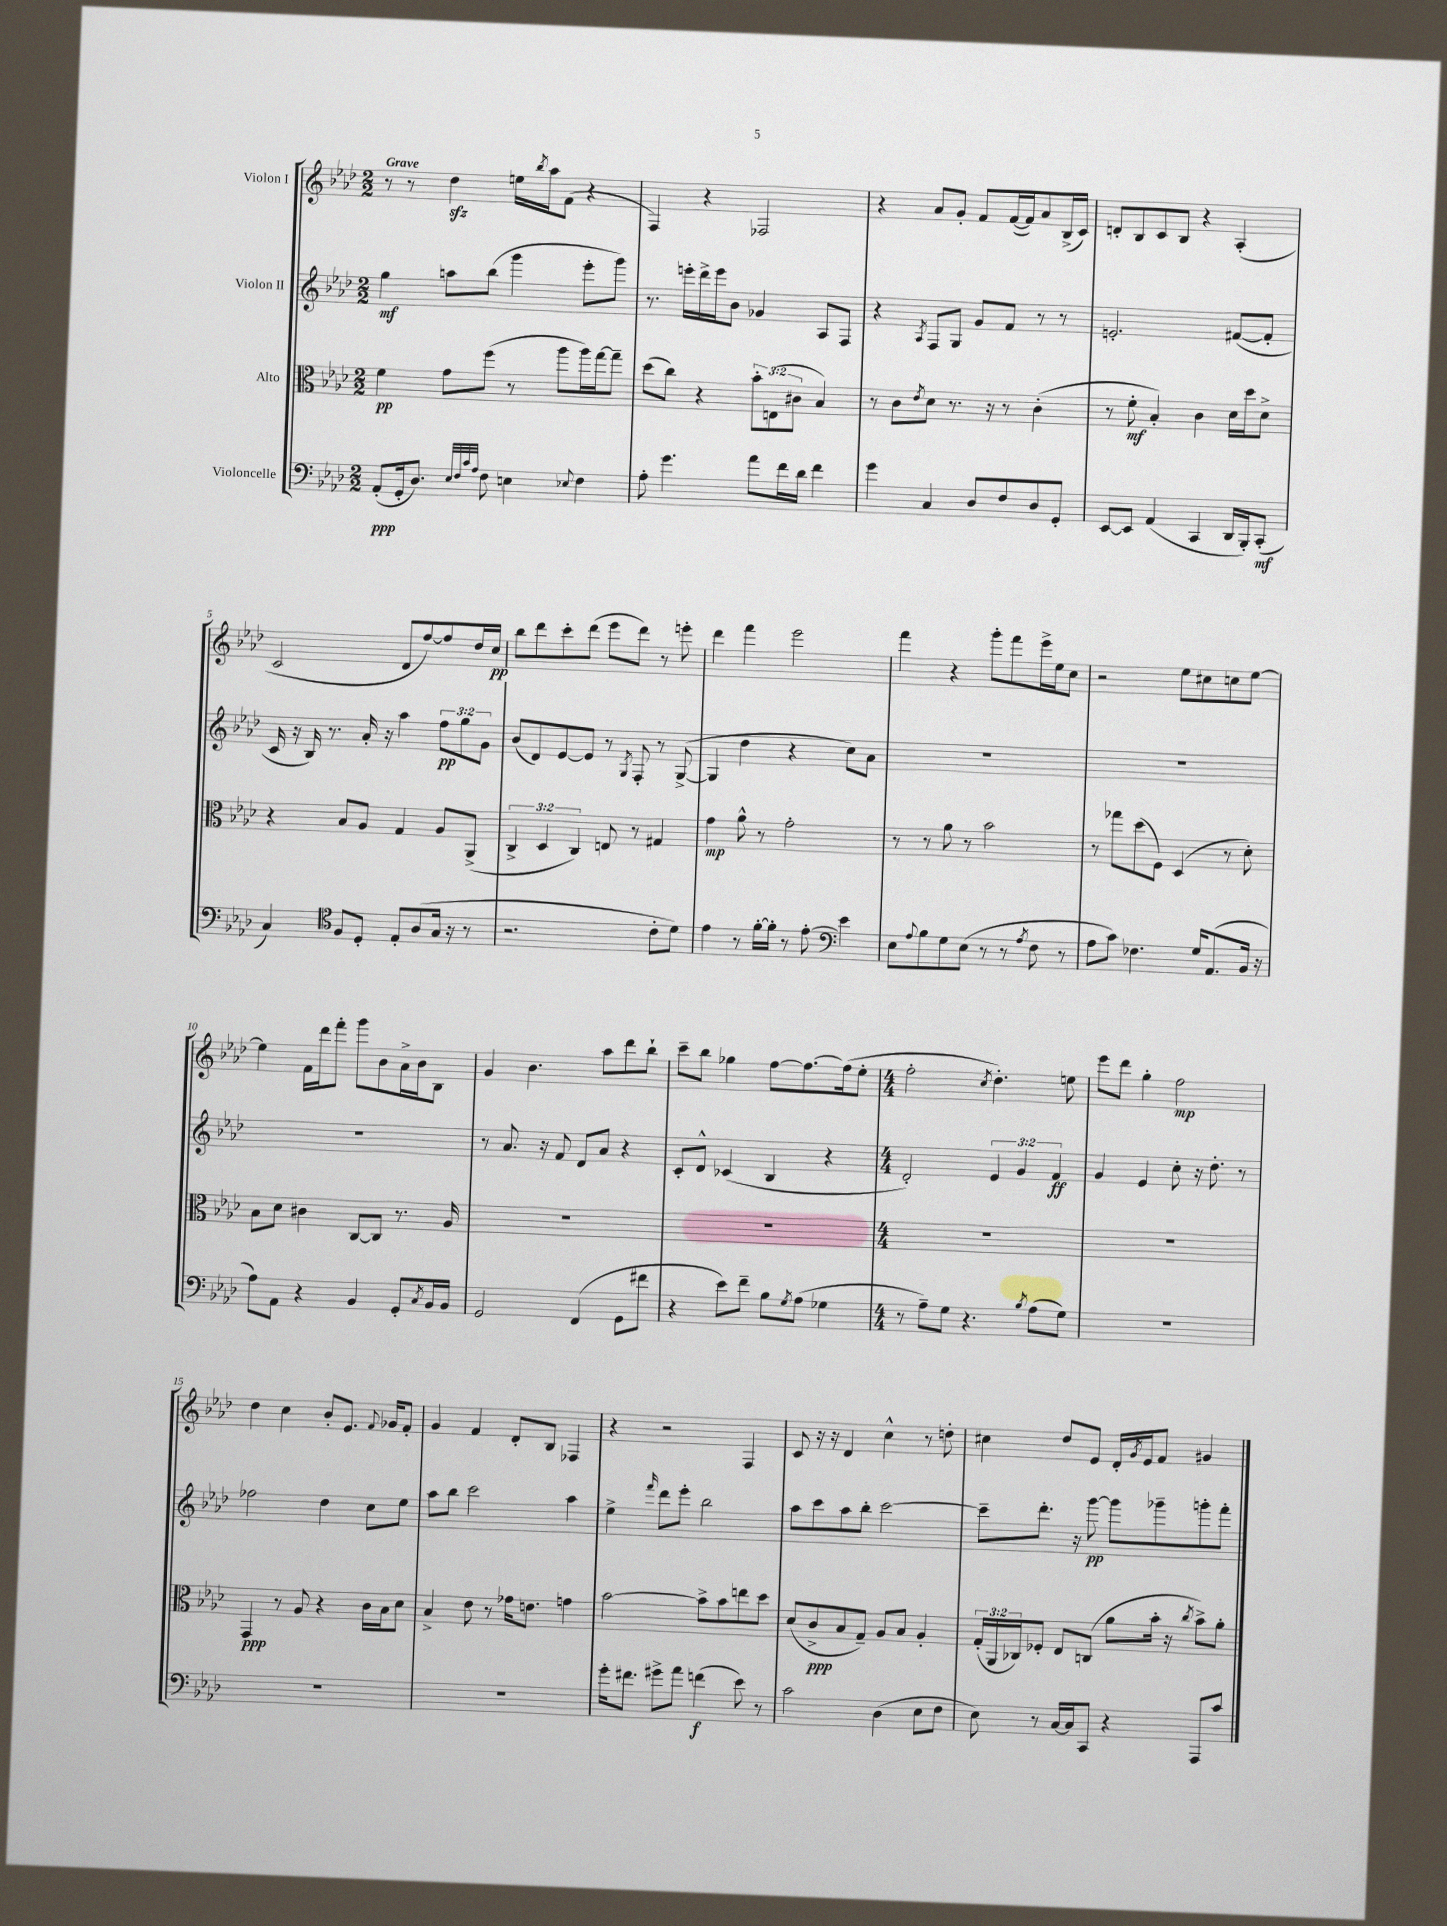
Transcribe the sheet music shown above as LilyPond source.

<<
\new StaffGroup <<
\new Staff = "s0" \with { instrumentName = "Violon I" } {
    \clef treble \key aes \major \numericTimeSignature \time 2/2 \tempo "Grave"
    r8 r8 des''4\sfz e''16 \acciaccatura { bes''8 } aes''16 f'8( r4 |
    f4) r4 fes2 |
    r4 aes'8 g'8-. f'8 f'16~( f'16) aes'8 bes16->( c'16) |
    d'8-. bes8 c'8 bes8 r4 aes4-.( |
    c'2 des'8 f''8~) f''8 des''16 c''16\pp |
    bes''8 des'''8 c'''8-. des'''8( ees'''8 des'''8) r8 e'''8-. |
    des'''4 f'''4 ees'''2 |
    f'''4 r4 g'''8-. f'''8 ees'''16-> ees''16 c''8 |
    r2 ees''8 cis''8 c''8 ees''8~ |
    ees''4 f'16 des'''16 f'''8-. g'''8 bes'8 aes'16-> bes'16 bes8 |
    g'4 bes'4. aes''8 des'''8 bes''8-! |
    c'''8-- bes''8 ges''4 f''8~ f''8.~ f''16( ees''8-. |
    \numericTimeSignature \time 4/4 f''2-. \acciaccatura { c''8 } des''4.-.) e''8 |
    ees'''8 des'''8 g''4-. f''2\mp |
    des''4 c''4 bes'8-. ees'8. \appoggiatura { f'8 } ges'16 f'8-. |
    g'4 f'4 des'8-. bes8 fes4 |
    r4 r2 f4 |
    c'8 r16 r16 des'4 c''4-^ r8 d''8-. |
    cis''4 des''8 ees'8 des'16-. \acciaccatura { g'8 } ees'16 f'8 gis'4 \bar "|." |
}
\new Staff = "s1" \with { instrumentName = "Violon II" } {
    \clef treble \key aes \major \numericTimeSignature \time 2/2 \override Staff.TupletNumber.text = #tuplet-number::calc-fraction-text
    g''4\mf a''8 bes''8( g'''4 ees'''8-. g'''8) |
    r8. e'''16-. des'''16-> e'''16 bes'8 ges'4 aes8 f8 |
    r4 \acciaccatura { aes8 } f8 g8 g'8 f'8 r8 r8 |
    e'2.-. fis'8~( fis'8-. |
    c'16 r16 bes16) r8. aes'16-. r16 aes''4 \tuplet 3/2 { f''8\pp g''8 g'8 } |
    bes'8( des'8) ees'8~ ees'8 r8 \acciaccatura { g8 } f8-. r8 g8~->( |
    g4 des''4 r4 c''8) aes'8 |
    R1 |
    R1 |
    R1 |
    r8 aes'8. r16 f'8 des'8 aes'8 r4 |
    c'8-. des'8-^ ces'4( bes4 r4 |
    \numericTimeSignature \time 4/4 des'2-.) \tuplet 3/2 { ees'4 g'4 f'4\ff } |
    g'4 ees'4 c''8-. r16 des''8.-. r8 |
    fes''2 des''4 c''8 ees''8 |
    aes''8 bes''8 c'''2 aes''4 |
    ees''4-> \grace { f'''16 } des'''8 ees'''8-. bes''2 |
    aes''8 c'''8 aes''8 bes''8-. c'''2~ |
    c'''8-- des'''8.-. r16 g'''8~\pp g'''8 ges'''8-- g'''8-. f'''8-. \bar "|." |
}
\new Staff = "s2" \with { instrumentName = "Alto" } {
    \clef alto \key aes \major \numericTimeSignature \time 2/2 \override Staff.TupletNumber.text = #tuplet-number::calc-fraction-text
    f'4\pp g'8 f''8( r8 aes''8 aes''16) g''16~ g''8-- |
    des''8( c''8) r4 \tuplet 3/2 { bes'8-. e8( cis'8 } bes4) |
    r8 c'8 \acciaccatura { ees'8 } des'8 r8. r16 r8 c'4-.( |
    r8 f'8-.\mf bes4-.) c'4 des'16 des''16 des'8-> |
    r4 bes8 aes8 g4 aes8 aes,8->( |
    \tuplet 3/2 { c4-> des4 c4) } e8 r8 gis4 |
    g'4\mp aes'8-^ r8 g'2-. |
    r8 r8 aes'8 r8 bes'2 |
    r8 ges''8 des''8( f8) des4( r8 des'8-.) |
    bes8 des'8 cis'4 c8~ c8 r8. aes16 |
    R1 |
    R1 |
    \numericTimeSignature \time 4/4 R1 |
    R1 |
    g,4\ppp r8 aes8 r4 c'16 bes16 des'8 |
    bes4-> ees'8 r8 ges'16 e'8. g'4 |
    bes'2~ bes'8-> bes'8 e''8 des''8 |
    des'8( c'8->\ppp bes8 g8--) aes8 bes8 aes4-. |
    \tuplet 3/2 { g16-.( aes,16 ces16) } fes8-. ees8 c8( aes'8 bes'16-. r16 \acciaccatura { c''8 } bes'8->) aes'8-. \bar "|." |
}
\new Staff = "s3" \with { instrumentName = "Violoncelle" } {
    \clef bass \key aes \major \numericTimeSignature \time 2/2
    aes,8-.\ppp( g,16-. des8.) \grace { ees32 f32 c'32 aes32 } f8 e4 \appoggiatura { ees8 } f4 |
    aes8-. g'4. aes'8 f'16 des'16 f'4 |
    g'4 c4 des8 f8 des8 g,8-. |
    ees,8~ ees,8 aes,4( c,4 des,16 bes,,16-.) c,8-.\mf( |
    c4) \clef tenor f8 des8-. ees8-. aes8( g16 r16 r8 |
    r2. c'8-. des'8) |
    ees'4 r8 f'16~-. f'16-. r8 ees'8~-. ees'4 |
    \clef bass ees8 \appoggiatura { aes8 } bes8 g8 ees8( r8 r8 \acciaccatura { aes8 } f8 r8 |
    aes8 c'8) fes4. g16 aes,8.( bes,16 r16 |
    aes8) aes,8 r4 bes,4 g,8-. \acciaccatura { c8 } bes,16 bes,16 |
    g,2 f,4( g,8 fis'8 |
    r4 ees'8) f'8-- bes8 \acciaccatura { g8 } aes8( ges4 |
    \numericTimeSignature \time 4/4 r8 aes8--) g8 r4. \acciaccatura { bes8 } aes8( g8) |
    R1 |
    R1 |
    R1 |
    g'16-. fis'8. gis'8-> aes'8 f'4\f( ees'8) r8 |
    c'2 des4( ees8 f8 |
    ees8) r8 c16~ c16 c,8 r4 aes,,8 c'8 \bar "|." |
}
>>
>>
